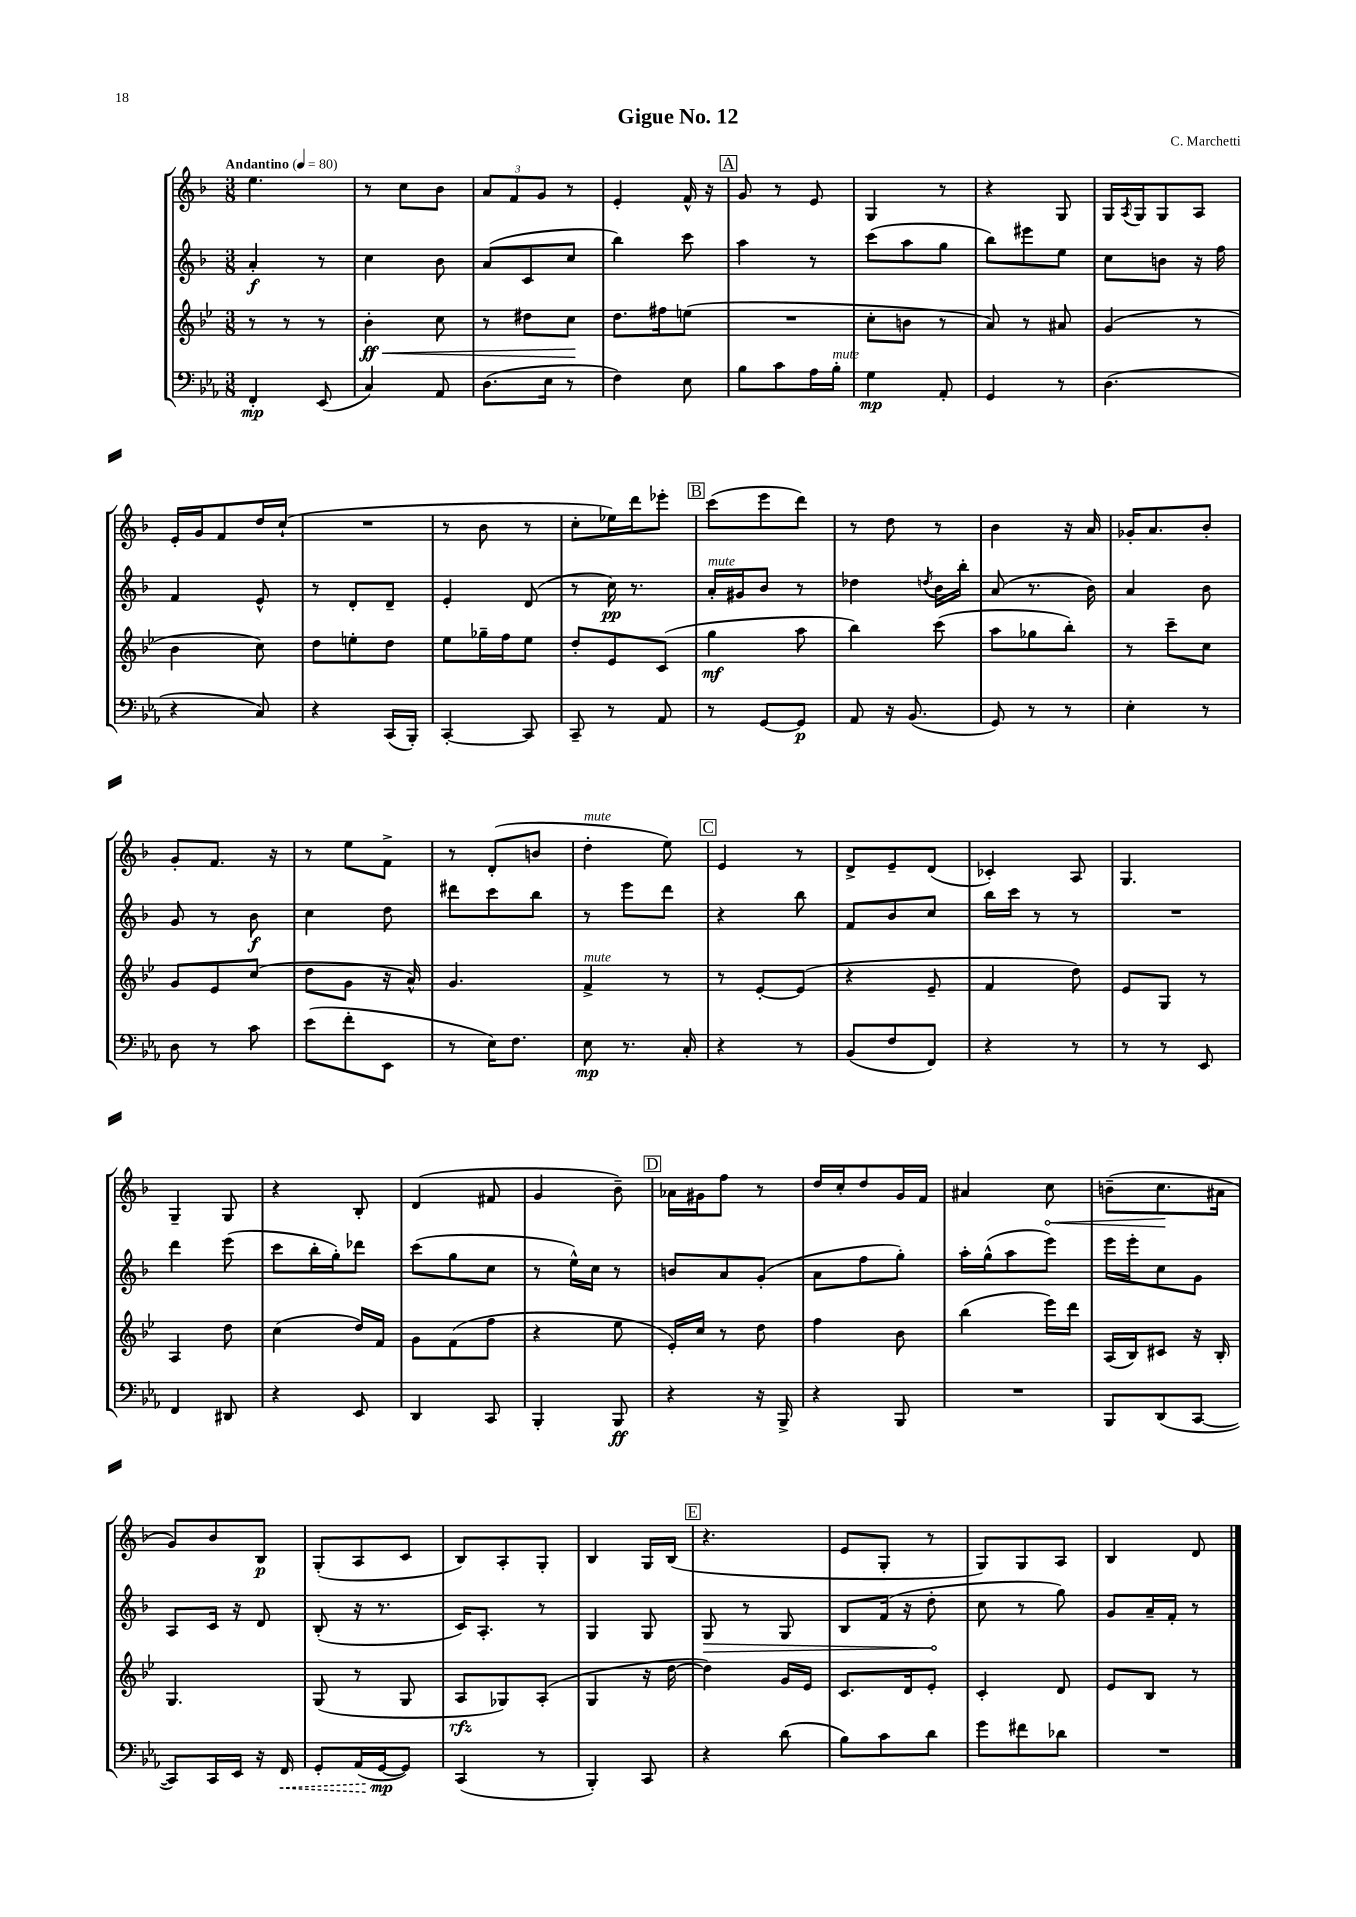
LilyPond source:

\header { title = "Gigue No. 12" composer = "C. Marchetti" }
<<
\new StaffGroup <<
\new Staff = "s0" {
    \clef treble \key f \major \numericTimeSignature \time 3/8 \tempo "Andantino" 4 = 80
    e''4. |
    r8 c''8 bes'8 |
    \tuplet 3/2 { a'8 f'8 g'8 } r8 |
    e'4-. f'16-^ r16 |
    \mark \markup { \box "A" } g'8 r8 e'8 |
    g4 r8 |
    r4 g8 |
    g16 \acciaccatura { a8 } g16 g8 a8 |
    e'16-. g'16 f'8 d''16 c''16-!( |
    R4. |
    r8 bes'8 r8 |
    c''8-. ees''16) d'''16 ees'''8-. |
    \mark \markup { \box "B" } c'''8( e'''8 d'''8) |
    r8 d''8 r8 |
    bes'4 r16 a'16 |
    ges'16-. a'8. bes'8-. |
    g'8-. f'8. r16 |
    r8 e''8 f'8-> |
    r8 d'8-.( b'8 |
    d''4-.^\markup { \italic "mute" } e''8) |
    \mark \markup { \box "C" } e'4 r8 |
    d'8-> e'8-- d'8( |
    ces'4-.) a8 |
    g4. |
    g4-- g8 |
    r4 bes8-. |
    d'4( fis'8 |
    g'4 bes'8--) |
    \mark \markup { \box "D" } aes'16 gis'16 f''8 r8 |
    d''16 c''16-. d''8 g'16 f'16 |
    ais'4 \once \override Hairpin.circled-tip = ##t c''8\< |
    b'8--( c''8.\! ais'16 |
    g'8) bes'8 bes8\p |
    g8-.( a8 c'8 |
    bes8) a8-. g8-. |
    bes4 g16 bes16( |
    \mark \markup { \box "E" } r4. |
    e'8 g8-. r8 |
    g8) g8 a8 |
    bes4 d'8 \bar "|." |
}
\new Staff = "s1" {
    \clef treble \key f \major \numericTimeSignature \time 3/8
    a'4-.\f r8 |
    c''4 bes'8 |
    a'8( c'8 c''8 |
    bes''4) c'''8 |
    \mark \markup { \box "A" } a''4 r8 |
    c'''8( a''8 g''8 |
    bes''8) eis'''8 e''8 |
    c''8 b'8 r16 f''16 |
    f'4 e'8-^ |
    r8 d'8-. d'8-- |
    e'4-. d'8( |
    r8 c''16\pp) r8. |
    \mark \markup { \box "B" } a'16-.^\markup { \italic "mute" } gis'16 bes'8 r8 |
    des''4 \acciaccatura { d''8 } bes'16 bes''16-. |
    a'8( r8. bes'16) |
    a'4 bes'8 |
    g'8 r8 bes'8\f |
    c''4 d''8 |
    dis'''8 c'''8 bes''8 |
    r8 e'''8 d'''8 |
    \mark \markup { \box "C" } r4 bes''8 |
    f'8 bes'8 c''8 |
    bes''16 c'''16 r8 r8 |
    R4. |
    d'''4 e'''8( |
    c'''8 bes''16-. g''16-.) des'''8 |
    c'''8( g''8 c''8 |
    r8 e''16-^) c''16 r8 |
    \mark \markup { \box "D" } b'8 a'8 g'8-.( |
    a'8 f''8 g''8-.) |
    a''16-. g''16-^( a''8 e'''8) |
    e'''16 e'''16-. c''8 g'8 |
    a8 c'16 r16 d'8 |
    bes8-.( r16 r8. |
    c'16) a8.-. r8 |
    g4 g8 |
    \mark \markup { \box "E" } \once \override Hairpin.circled-tip = ##t g8\> r8 g8 |
    bes8 f'16( r16 d''8-.\! |
    c''8 r8 g''8) |
    g'8 a'16-- f'16-. r8 \bar "|." |
}
\new Staff = "s2" {
    \clef treble \key bes \major \numericTimeSignature \time 3/8
    r8 r8 r8 |
    bes'4-.\ff\< c''8 |
    r8 dis''8 c''8\! |
    d''8. fis''16 e''8( |
    \mark \markup { \box "A" } R4. |
    c''8-. b'8 r8 |
    a'8) r8 ais'8 |
    g'4( r8 |
    bes'4 c''8) |
    d''8 e''8-. d''8 |
    ees''8 ges''16-- f''16 ees''8 |
    d''8-. ees'8 c'8( |
    \mark \markup { \box "B" } g''4\mf a''8 |
    bes''4) c'''8( |
    a''8 ges''8 bes''8-.) |
    r8 c'''8-- c''8 |
    g'8 ees'8 c''8( |
    d''8 g'8 r16 a'16-^) |
    g'4. |
    f'4->^\markup { \italic "mute" } r8 |
    \mark \markup { \box "C" } r8 ees'8~-. ees'8( |
    r4 ees'8-- |
    f'4 d''8) |
    ees'8 g8 r8 |
    a4 d''8 |
    c''4( d''16) f'16 |
    g'8 f'8( f''8 |
    r4 ees''8 |
    \mark \markup { \box "D" } ees'16-.) c''16 r8 d''8 |
    f''4 bes'8 |
    bes''4( ees'''16) d'''16 |
    a16( bes16) cis'8 r16 bes16-. |
    g4. |
    g8( r8 g8 |
    a8\rfz ges8) a8-.( |
    g4 r16 d''16~ |
    \mark \markup { \box "E" } d''4) g'16 ees'16 |
    c'8. d'16 ees'8-. |
    c'4-. d'8 |
    ees'8 bes8 r8 \bar "|." |
}
\new Staff = "s3" {
    \clef bass \key ees \major \numericTimeSignature \time 3/8
    f,4-.\mp ees,8( |
    c4) aes,8 |
    d8.( ees16 r8 |
    f4) ees8 |
    \mark \markup { \box "A" } bes8 c'8 aes16 bes16-.^\markup { \italic "mute" } |
    g4\mp aes,8-. |
    g,4 r8 |
    d4.( |
    r4 c8) |
    r4 c,16( bes,,16-.) |
    c,4~-. c,8 |
    c,8-- r8 aes,8 |
    \mark \markup { \box "B" } r8 g,8~ g,8\p |
    aes,8 r16 bes,8.( |
    g,8) r8 r8 |
    ees4-. r8 |
    d8 r8 c'8 |
    ees'8( f'8-. ees,8 |
    r8 ees16) f8. |
    ees8\mp r8. c16-. |
    \mark \markup { \box "C" } r4 r8 |
    bes,8( f8 f,8) |
    r4 r8 |
    r8 r8 ees,8 |
    f,4 dis,8 |
    r4 ees,8 |
    d,4 c,8 |
    bes,,4-. bes,,8\ff |
    \mark \markup { \box "D" } r4 r16 bes,,16-> |
    r4 bes,,8 |
    R4. |
    bes,,8 d,8( c,8~ |
    c,8) c,16 ees,16 r16 \once \override Hairpin.style = #'dashed-line f,16\< |
    g,8-. aes,16( g,16~\mp\! g,8) |
    c,4( r8 |
    bes,,4-.) c,8 |
    \mark \markup { \box "E" } r4 d'8( |
    bes8) c'8 d'8 |
    g'8 fis'8 des'8 |
    R4. \bar "|." |
}
>>
>>
\layout { \context { \Score \remove "Bar_number_engraver" } }
